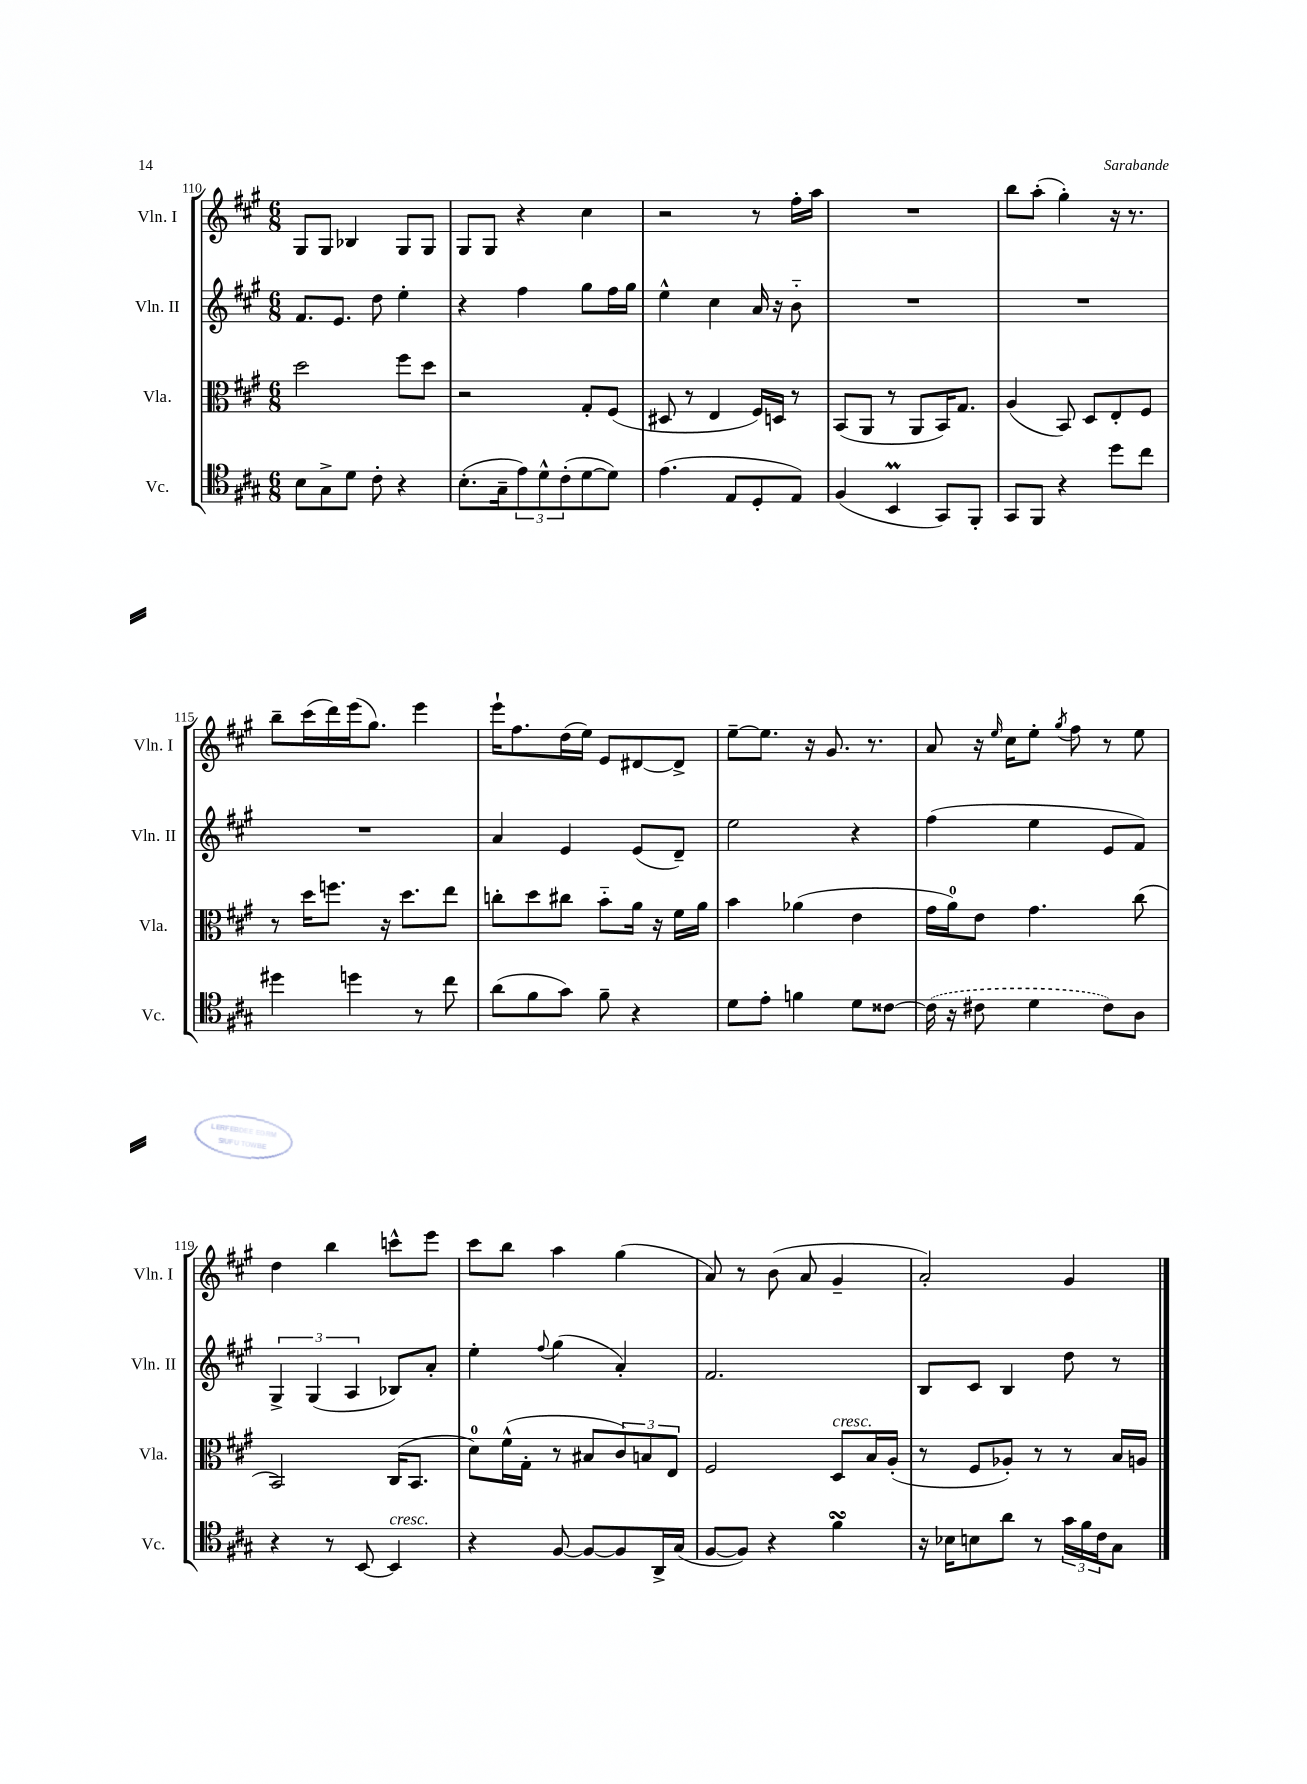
<<
\new StaffGroup <<
\new Staff = "s0" \with { instrumentName = "Vln. I" shortInstrumentName = "Vln. I" } {
    \clef treble \key a \major \numericTimeSignature \time 6/8
    gis8 gis8 bes4 gis8 gis8 |
    gis8 gis8 r4 cis''4 |
    r2 r8 fis''16-. a''16 |
    R2. |
    b''8 a''8-.( gis''4-.) r16 r8. |
    b''8-- cis'''16( d'''16) e'''16( gis''8.) e'''4 |
    e'''16-! fis''8. d''16( e''16) e'8 dis'8~ dis'8-> |
    e''8~-- e''8. r16 gis'8. r8. |
    a'8 r16 \grace { e''16 } cis''16 e''8-. \acciaccatura { gis''8 } fis''8 r8 e''8 |
    d''4 b''4 c'''8-^ e'''8 |
    cis'''8 b''8 a''4 gis''4( |
    a'8) r8 b'8( a'8 gis'4-- |
    a'2-.) gis'4 \bar "|." |
}
\new Staff = "s1" \with { instrumentName = "Vln. II" shortInstrumentName = "Vln. II" } {
    \clef treble \key a \major \numericTimeSignature \time 6/8
    fis'8. e'8. d''8 e''4-. |
    r4 fis''4 gis''8 fis''16 gis''16 |
    e''4-^ cis''4 a'16 r16 b'8-_ |
    R2. |
    R2. |
    R2. |
    a'4 e'4 e'8( d'8--) |
    e''2 r4 |
    fis''4( e''4 e'8 fis'8) |
    \tuplet 3/2 { gis4-> gis4( a4 } bes8) a'8-. |
    e''4-. \appoggiatura { fis''8 } gis''4( a'4-.) |
    fis'2. |
    b8 cis'8 b4 d''8 r8 \bar "|." |
}
\new Staff = "s2" \with { instrumentName = "Vla." shortInstrumentName = "Vla." } {
    \clef alto \key a \major \numericTimeSignature \time 6/8
    d''2 fis''8 d''8 |
    r2 gis8-. fis8( |
    dis8 r8 e4 fis16) d16 r8 |
    b,8( a,8 r8 a,8 b,16) gis8. |
    a4( b,8) d8 e8-. fis8 |
    r8 d''16 f''8. r16 d''8. e''8 |
    c''8-. d''8 cis''8 b'8-_ a'16 r16 fis'16 a'16 |
    b'4 aes'4( e'4 |
    gis'16 a'16-0) e'8 gis'4. cis''8( |
    b,2) cis16( b,8. |
    d'8-0) fis'16-^( gis16-. r8 bis8 \tuplet 3/2 { cis'8) b8 e8 } |
    fis2 d8^\markup { \italic "cresc." } b16 a16-.( |
    r8 fis8 aes8-.) r8 r8 b16 a16 \bar "|." |
}
\new Staff = "s3" \with { instrumentName = "Vc." shortInstrumentName = "Vc." } {
    \clef tenor \key a \major \numericTimeSignature \time 6/8
    b8 gis8-> d'8 cis'8-. r4 |
    b8.-.( gis16-- \tuplet 3/2 { e'8) d'8-^ cis'8-.( } d'8~ d'8) |
    e'4.( e8 d8-. e8) |
    fis4( b,4\prall gis,8) fis,8-. |
    gis,8 fis,8 r4 d''8 cis''8 |
    dis''4 d''4 r8 cis''8 |
    a'8( fis'8 gis'8) fis'8-- r4 |
    d'8 e'8-. f'4 d'8 cisis'8~ |
    \once \slurDashed cisis'16( r16 cis'8 d'4 cis'8) a8 |
    r4 r8 b,8~ b,4^\markup { \italic "cresc." } |
    r4 fis8~ fis8~ fis8 a,16-> gis16( |
    fis8~ fis8) r4 fis'4\turn |
    r16 bes16 b8 a'8 r8 \tuplet 3/2 { gis'16 fis'16 cis'16 } gis8 \bar "|." |
}
>>
>>
\layout { \context { \Score currentBarNumber = #110 } }
